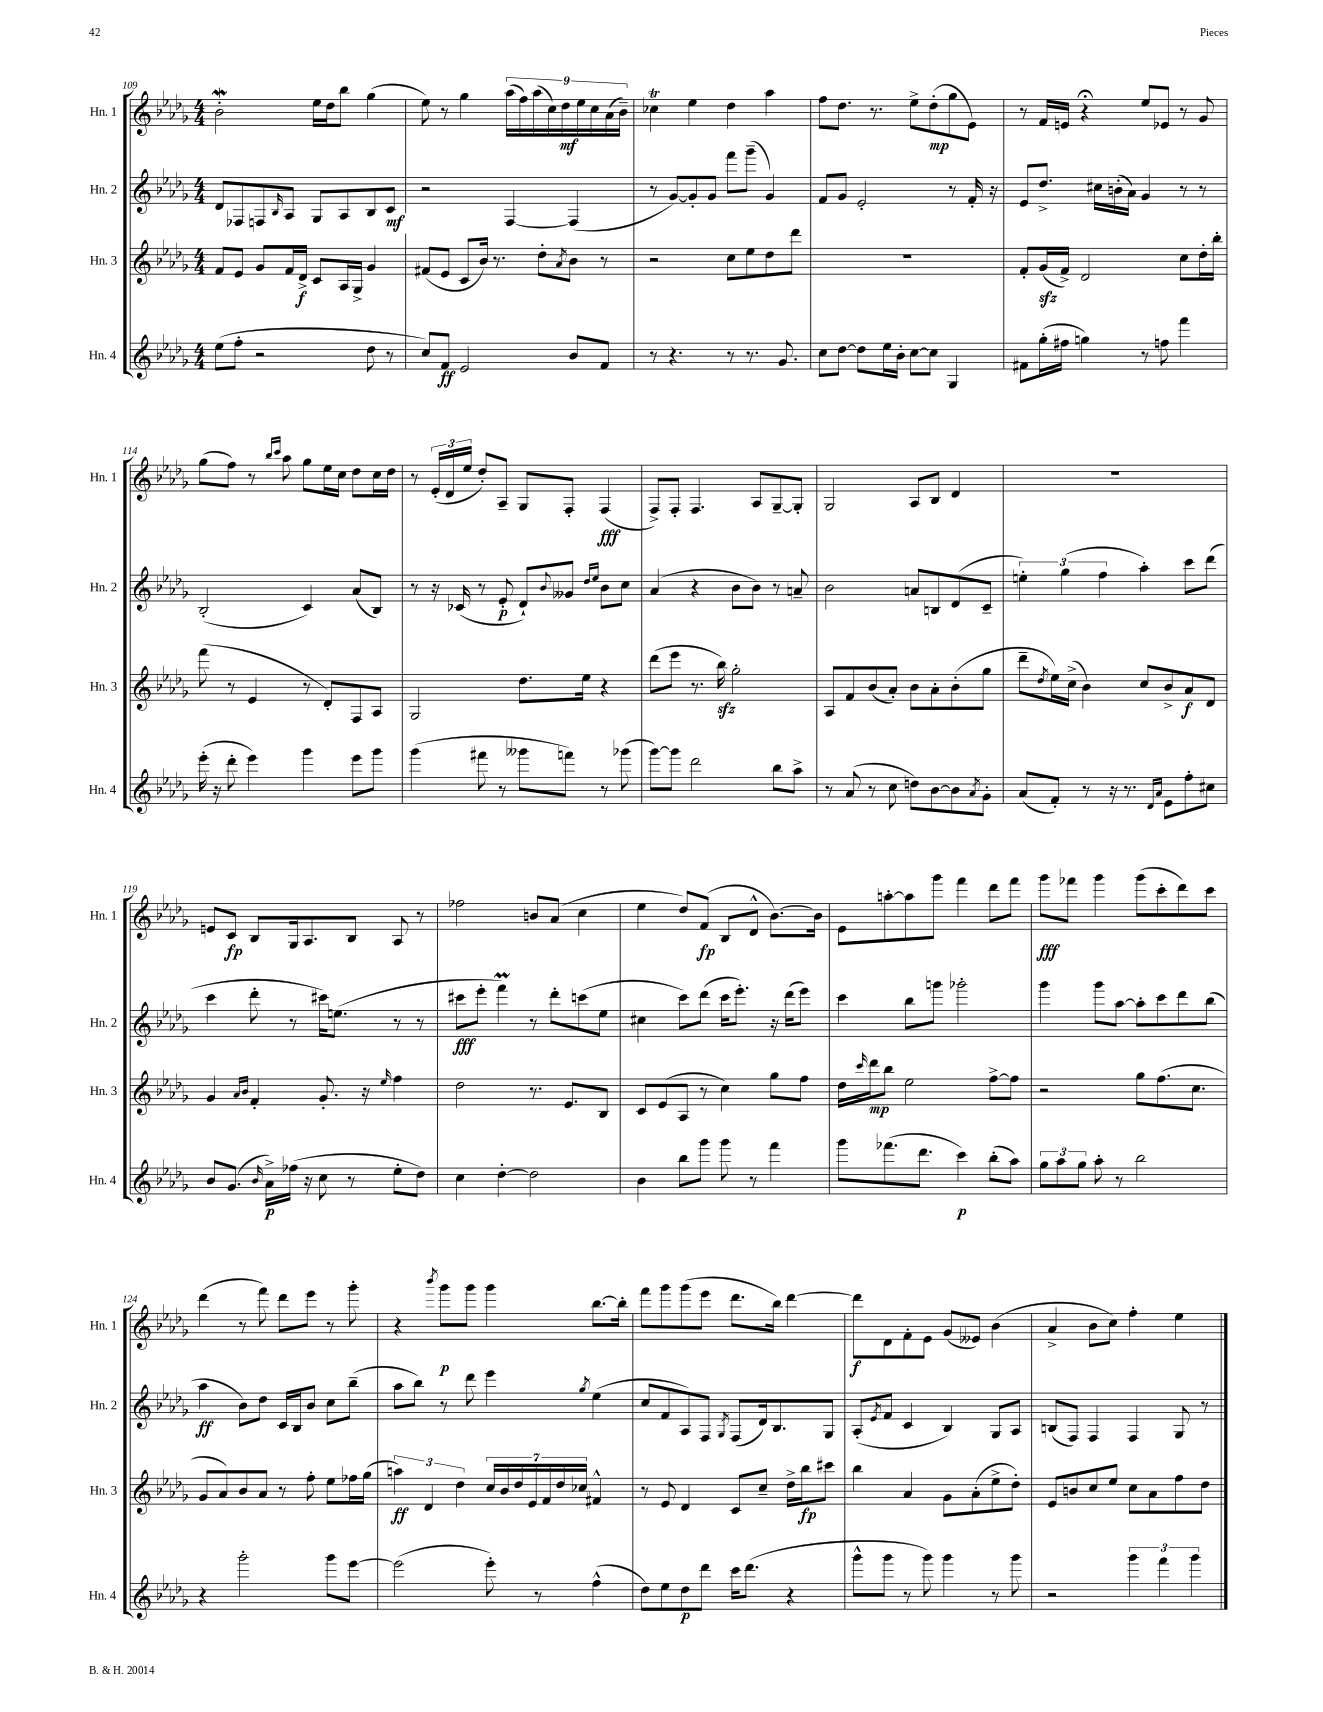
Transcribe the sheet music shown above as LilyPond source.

<<
\new StaffGroup <<
\new Staff = "s0" \with { instrumentName = "Hn. 1" shortInstrumentName = "Hn. 1" } {
    \clef treble \key des \major \numericTimeSignature \time 4/4
    bes'2-.\mordent ees''16 des''16 bes''8 ges''4( |
    ees''8) r8 ges''4 \tuplet 9/8 { aes''16( f''16) aes''16( c''16) des''16\mf ees''16 c''16 aes'16( bes'16--) } |
    ces''4\trill ees''4 des''4 aes''4 |
    f''8 des''8. r8. ees''8-> des''8-.\mp( ges''8 ees'8) |
    r8 f'16 e'16 r4\fermata ees''8 ees'8 r8 ges'8 |
    ges''8( f''8) r8 \grace { bes''16 c'''16 } aes''8 ges''8 ees''16 c''16 des''8 c''16 des''16 |
    r8 \tuplet 3/2 { ees'16-.( des'16 ees''16 } des''8-.) aes8-- ges8 f8-. f4\fff( |
    f8->) f8-. f4. aes8 ges8~-- ges8-. |
    ges2 aes8 bes8 des'4 |
    R1 |
    e'8 c'8\fp bes8 ges16 aes8. bes8 aes8 r8 |
    fes''2 b'8 aes'8( c''4 |
    ees''4 des''8) f'8\fp( bes8 des'8-^ bes'8.~) bes'16 |
    ees'8 a''8~-. a''8 ges'''8 f'''4 des'''8 f'''8 |
    ges'''8\fff fes'''8 ges'''4 ges'''8( c'''8-. des'''8) c'''8 |
    des'''4( r8 f'''8) des'''8 ees'''8 r8 ges'''8-. |
    r4 \acciaccatura { bes'''8 } ges'''8\p ges'''8 ges'''4 bes''8.~ bes''16-. |
    f'''8 ges'''8 ges'''8( ees'''8 des'''8. bes''16) des'''4~ |
    des'''8\f des'8 f'8-. ees'8 ges'8( eeses'8) bes'4( |
    aes'4-> bes'8 c''8) f''4-. ees''4 \bar "|." |
}
\new Staff = "s1" \with { instrumentName = "Hn. 2" shortInstrumentName = "Hn. 2" } {
    \clef treble \key des \major \numericTimeSignature \time 4/4
    des'8 fes8 f8 \grace { bes16 } aes8 ges8 aes8 bes8 c'8\mf |
    r2 f4~ f4( |
    r8 ges'8~) ges'8-. ges'8 f'''8 ges'''8--( ges'4) |
    f'8 ges'8 ees'2-. r8 f'16-. r16 |
    ees'8 des''8.-> cis''16 b'16-.( aes'16) ges'4 r8 r8 |
    bes2-.( c'4) aes'8( bes8) |
    r8 r16 ces'16( r8 ees'8-.\p des'8-!) \appoggiatura { bes'8 } geses'8 \grace { des''16 ees''16 } bes'8 c''8 |
    aes'4( r4 bes'8 bes'8) r8 a'8-- |
    bes'2 a'8 b8 des'8( c'8-- |
    \tuplet 3/2 { e''4-.) ges''4( f''4 } aes''4-.) c'''8 des'''8( |
    c'''4 des'''8-. r8 cis'''16) e''8.( r8 r8 |
    cis'''8\fff ees'''8-. f'''4\prall) r8 des'''8-. c'''8( ees''8 |
    cis''4 c'''8) des'''8( c'''16 ees'''8.-.) r16 des'''16( ees'''8) |
    c'''4 bes''8 g'''8 ges'''2-. |
    ges'''4 ges'''8 aes''8~ aes''8-. c'''8 des'''8 bes''8( |
    aes''4\ff bes'8) des''8 c'16 bes16 bes'8 c''8 bes''8--( |
    aes''8 bes''8) r8 des'''8 ees'''4 \acciaccatura { ges''8 } ees''4( |
    c''8 f'8 aes8) f8 \acciaccatura { ges8 } f8( des'16) bes8. ges8 |
    aes8-.( \acciaccatura { ees'8 } f'8 c'4 bes4) ges8 aes8 |
    b8( f8) f4 f4 ges8 r8 \bar "|." |
}
\new Staff = "s2" \with { instrumentName = "Hn. 3" shortInstrumentName = "Hn. 3" } {
    \clef treble \key des \major \numericTimeSignature \time 4/4
    f'8 ees'8 ges'8 f'16 des'16->\f c'8 aes16 ges16-> ges'4 |
    fis'8( ees'8 c'8 bes'16) r8. des''8-. \acciaccatura { aes'8 } bes'8 r8 |
    r2 c''8 ees''8 des''8 des'''8 |
    R1 |
    f'8-. ges'16\sfz( f'16->) des'2 c''8 des''16-. bes''16-. |
    f'''8( r8 ees'4 r8 des'8-.) f8 aes8 |
    ges2 des''8. ees''16 r4 |
    des'''8( ees'''8 r8. bes''16\sfz) ges''2-. |
    aes8 f'8 bes'8( aes'8-.) bes'8 aes'8-. bes'8-.( ges''8 |
    des'''8-- \acciaccatura { des''8 } ees''16) c''16->( bes'4) c''8 bes'8-> aes'8\f des'8 |
    ges'4 \grace { aes'16 bes'16 } f'4-. ges'8.-. r16 \grace { ees''16 } f''4 |
    des''2 r8. ees'8. bes8 |
    c'8 ees'8( aes8 r8 c''4) ges''8 f''8 |
    des''16 \grace { c'''16 } des'''16\mp bes''8 ees''2 f''8~-> f''8 |
    r2 ges''8 f''8.( c''8. |
    ges'8 aes'8) bes'8 aes'8 r8 f''8-. ees''8 fes''16 ges''16( |
    \tuplet 3/2 { a''4\ff) des'4 des''4 } \tuplet 7/4 { c''16 bes'16 des''16 ees'16 f'16 des''16 ces''16 } fis'4-^ |
    r8 ees'8 des'4 c'8 c''8-- des''16-> bes''16\fp cis'''8 |
    bes''4 aes'4 ges'8 aes'8-.( ees''8-> des''8-.) |
    ees'8 b'8 c''8 ees''8 c''8 aes'8 f''8 des''8 \bar "|." |
}
\new Staff = "s3" \with { instrumentName = "Hn. 4" shortInstrumentName = "Hn. 4" } {
    \clef treble \key des \major \numericTimeSignature \time 4/4
    ees''8( f''8-. r2 des''8 r8 |
    c''8) f'8\ff ees'2 bes'8 f'8 |
    r8 r4. r8 r8. ges'8. |
    c''8 des''8~ des''8 ees''16 bes'16-. c''8~ c''8 ges4 |
    fis'8 ges''16-.( fis''16 g''4) r8 f''8 f'''4 |
    ees'''16-.( r16 des'''8-. ees'''4) ges'''4 ees'''8 ges'''8 |
    ges'''4( fis'''8 r8 geses'''8 f'''8) r8 ges'''8( |
    ges'''8~) ges'''8 des'''2 bes''8 aes''8-> |
    r8 aes'8( r8 c''8 d''8) bes'8~ bes'8 \acciaccatura { aes'8 } ges'8-. |
    aes'8( f'8-.) r8 r16 r8. \grace { des'16 aes'16 } ees'8 f''8-. cis''8 |
    bes'8 ges'8.( \grace { bes'16 } aes'16->\p) fes''16( r16 c''8 r8 ees''8-. des''8) |
    c''4 des''4~-. des''2 |
    bes'4 bes''8 ges'''8 ges'''8 r8 f'''4 |
    ges'''8 fes'''8.( des'''8. c'''4\p) bes''8-.( aes''8) |
    \tuplet 3/2 { ges''8 aes''8 ges''8 } aes''8-. r8 bes''2 |
    r4 ges'''2-. ges'''8 ees'''8~ |
    ees'''2( ees'''8-.) r8 f''4-^( |
    des''8) ees''8 des''8\p des'''8 c'''16 des'''8.( r4 |
    ges'''8-^ ges'''8 r8 ges'''8) ges'''4 r8 ges'''8 |
    r2 \tuplet 3/2 { ges'''4 f'''4 ges'''4 } \bar "|." |
}
>>
>>
\layout { \context { \Score currentBarNumber = #109 } }
